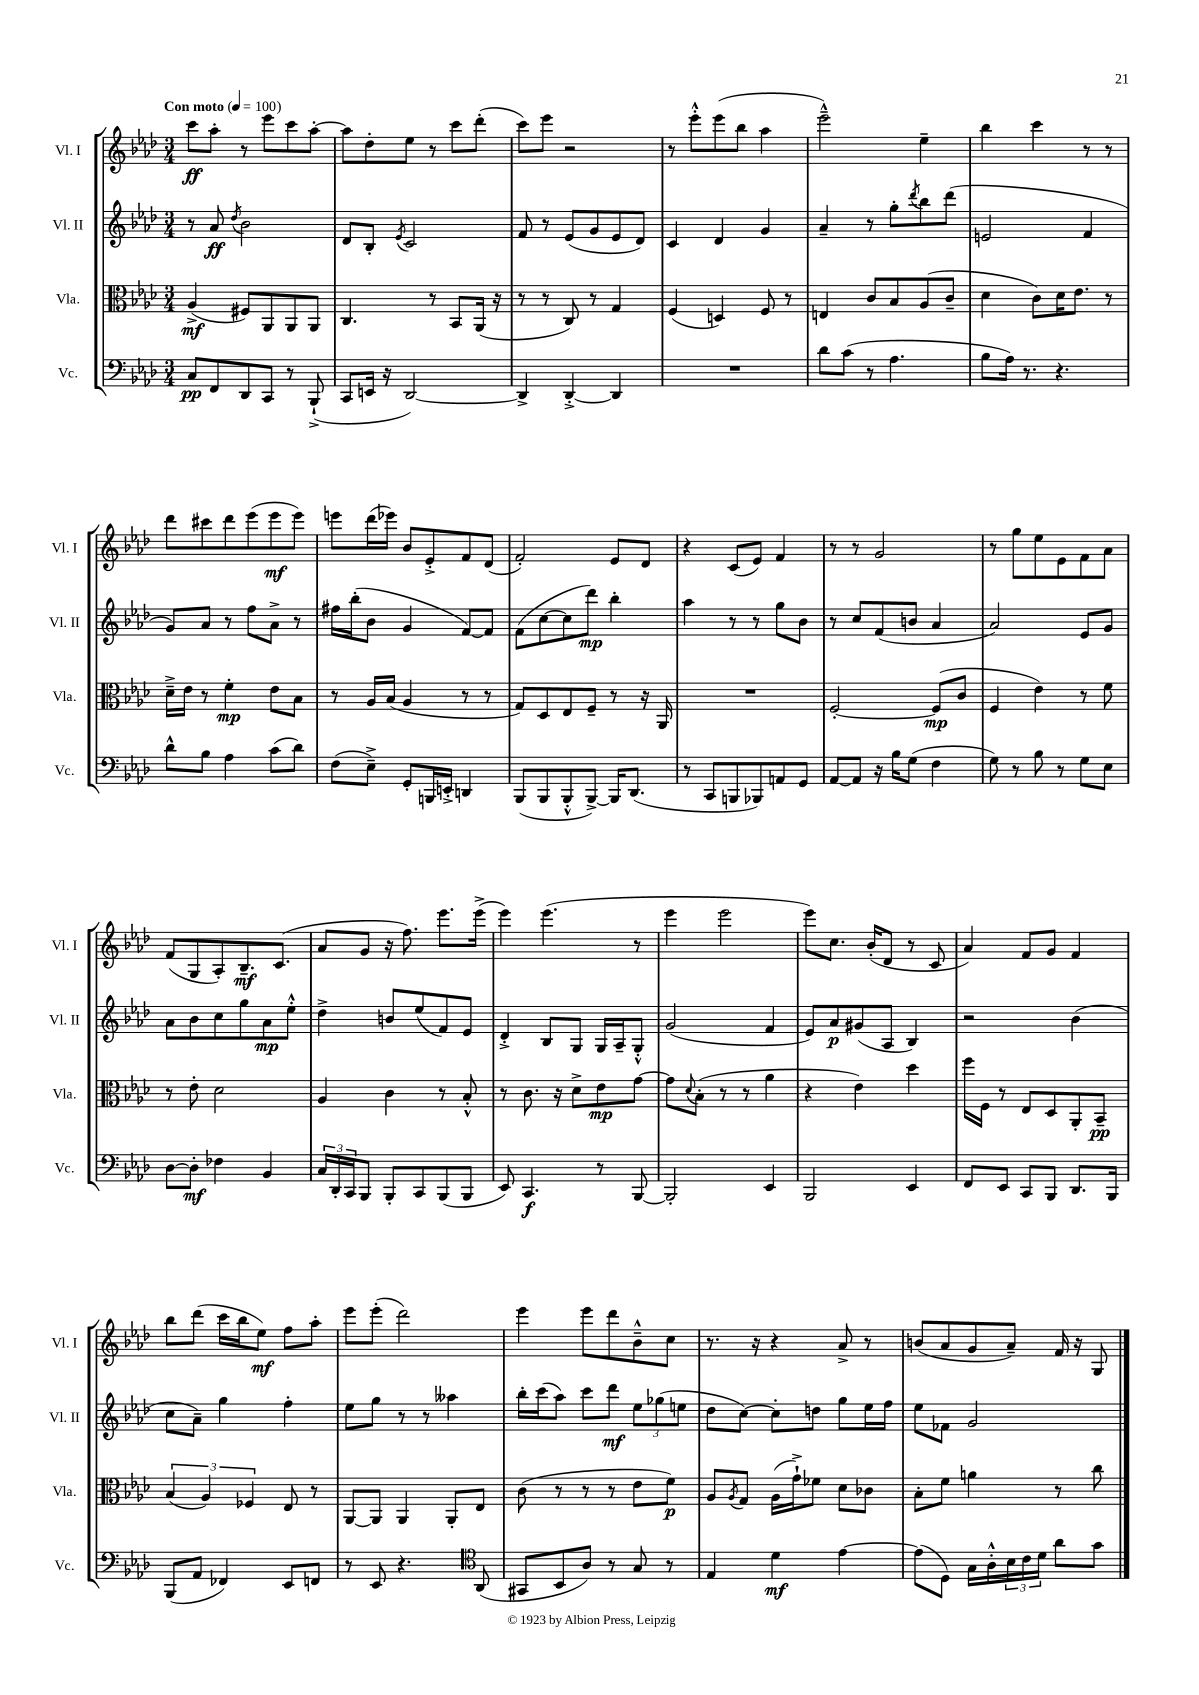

**kern	**kern	**kern	**kern
*staff4	*staff3	*staff2	*staff1
*clefF4	*clefC3	*clefG2	*clefG2
*k[b-e-a-d-]	*k[b-e-a-d-]	*k[b-e-a-d-]	*k[b-e-a-d-]
*M3/4	*M3/4	*M3/4	*M3/4
*MM100	*MM100	*MM100	*MM100
8C	(4A-^	8r	8ccc
8FF	.	8a-	8aa-'
.	.	8qdd-	.
8DD-	8F#)	2b-	8r
8CC	8AA-	.	8eee-
8r	8AA-	.	8ccc
(8BBB-`^	8AA-	.	[8aa-'
=	=	=	=
8CC	4.C	8d-	8aa-]
16EE	.	8B-'	8dd-'
16r	.	.	.
.	.	8qe-	.
[2DD-)	.	2c	8ee-
.	8r	.	8r
.	8BB-	.	8ccc
.	(16AA-	.	(8ddd-'
.	16r	.	.
=	=	=	=
4DD-^]	8r	8f	8ccc)
.	8r	8r	8eee-
[4DD-'^	8C)	(8e-	2r
.	8r	8g	.
4DD-]	4G	8e-	.
.	.	8d-)	.
=	=	=	=
2.r	(4F	4c	8r
.	.	.	8eee-'^^
.	4D)	4d-	(8eee-
.	.	.	8bb-
.	8F	4g	4aa-
.	8r	.	.
=	=	=	=
8d-	4E	4a-~	2eee-~^^)
(8c	.	.	.
8r	8c	8r	.
4.A-	8B-	8gg'	.
.	.	8qddd-	.
.	(8A-	8bb-	4ee-~
.	8c~	(8ddd-	.
=	=	=	=
8B-	4d-	2e	4bb-
16A-)	.	.	.
8.r	.	.	.
.	8c)	.	4ccc
4.r	16d-	.	.
.	8.e-	.	.
.	.	4f	8r
.	8r	.	8r
=	=	=	=
8d-^^	16d-~^	8g)	8ddd-
.	16e-	.	.
8B-	8r	8a-	8ccc#
4A-	4f'	8r	8ddd-
.	.	8ff	(8eee-
(8c	8e-	8a-^	8eee-
8d-)	8B-	8r	8eee-)
=	=	=	=
(8F	8r	16ff#	8eee
.	.	(16bb-'	.
8E-~^)	16A-	8b-	(16ddd-
.	(16B-	.	16eee-)
8GG'	4A-	4g	8b-
16BBB	.	.	8e-'^
16EE'^	.	.	.
4DD	8r	[8f)	8f
.	8r	8f]	(8d-
=	=	=	=
(8BBB-	8G)	(8f	2f')
8BBB-	8D-	[8cc	.
8BBB-'^^	8E-	8cc]	.
[8BBB-^)	8F~	8ddd-)	.
16BBB-]	8r	4bb-'	8e-
(8.DD-	.	.	.
.	16r	.	8d-
.	16AA-	.	.
=	=	=	=
8r	2.r	4aa-	4r
8CC	.	.	.
8BBB	.	8r	(8c
8BBB-)	.	8r	8e-)
8AA	.	8gg	4f
8GG	.	8b-	.
=	=	=	=
[8AA-	[2F'	8r	8r
8AA-]	.	8cc	8r
16r	.	(8f	2g
16B-	.	.	.
(8G	.	8b	.
4F	(8F]	4a-	.
.	8c	.	.
=	=	=	=
8G)	4F	2a-)	8r
8r	.	.	8gg
8B-	4e-)	.	8ee-
8r	.	.	8e-
8G	8r	8e-	8f
8E-	8f	8g	8a-
=	=	=	=
[8D-	8r	8a-	(8f
8D-']	8e-'	8b-	8G
4F-	2d-	8cc	8A-')
.	.	8gg	8.B-~
4BB-	.	8a-	.
.	.	.	(8.c
.	.	8ee-'^^	.
=	=	=	=
24C	4A-	4dd-^	8a-
24DD-'	.	.	.
24CC	.	.	.
8BBB-	.	.	8g
8BBB-'	4c	8b	16r
.	.	.	8.ff)
8CC	.	(8ee-	.
(8BBB-	8r	8f)	8.eee-
8BBB-	8B-'^^	8e-	.
.	.	.	(16eee-^
=	=	=	=
8EE-)	8r	4d-'^	4eee-)
4.CC	8.c	.	.
.	.	8B-	(4.eee-
.	16r	.	.
.	8d-^	8G	.
8r	8e-	16G	.
.	.	16A-~	.
[8BBB-	[8g	8G'^^	8r
=	=	=	=
2BBB-']	8g]	(2g	4eee-
.	8qqd-	.	.
.	(8B-'	.	.
.	8r	.	2eee-
.	8r	.	.
4EE-	4a-	4f	.
=	=	=	=
2BBB-	4r	8e-)	8eee-)
.	.	8a-	8.cc
.	4e-)	(8g#	.
.	.	.	(16b-'
.	.	8A-	8d-
4EE-	4dd-	4B-)	8r
.	.	.	8c
=	=	=	=
8FF	16ff	2r	4a-)
.	16F	.	.
8EE-	8r	.	.
8CC	8E-	.	8f
8BBB-	8D-	.	8g
8.DD-	8AA-'	(4b-	4f
.	8BB-~	.	.
16BBB-	.	.	.
=	=	=	=
(8BBB-	(6B-	8cc	8bb-
8AA-	.	8a-~)	(8ddd-
.	6A-)	.	.
4FF-)	.	4gg	16ccc
.	.	.	16bb-
.	6F-	.	.
.	.	.	8ee-)
8EE-	8E-	4ff'	8ff
8FF	8r	.	8aa-'
=	=	=	=
8r	[8AA-	8ee-	8eee-
8EE-	8AA-]	8gg	(8eee-'
4.r	4AA-	8r	2ddd-)
.	.	8r	.
.	8AA-'	4aa--	.
*clefC4	*	*	*
(8AA-	8E-	.	.
=	=	=	=
8GG#	(8c	16bb-'	4eee-
.	.	(16ccc	.
8BB-	8r	8aa-)	.
8A-)	8r	8ccc	8eee-
8r	8r	8ddd-	8ddd-
8G	8e-	12ee-	8b-~^^
.	.	(12gg-	.
8r	8f)	.	8cc
.	.	12ee	.
=	=	=	=
4E-	8A-	8dd-	8.r
.	8qA-	.	.
.	8G	[8cc)	.
.	.	.	16r
4d-	(16A-	8cc']	4r
.	16g`^)	.	.
.	8f-	8dd	.
[4e-	8d-	8gg	8a-^
.	8c-	16ee-	8r
.	.	16ff	.
=	=	=	=
(8e-]	8B-'	8ee-	(8b
8D-)	8f	8f-	8a-
16G	4a	2g	8g
16A-'^^	.	.	.
24B-	.	.	8a-~)
24c	.	.	.
24d-	.	.	.
8a-	8r	.	16f
.	.	.	16r
8g	8cc	.	8G
==	==	==	==
*-	*-	*-	*-
